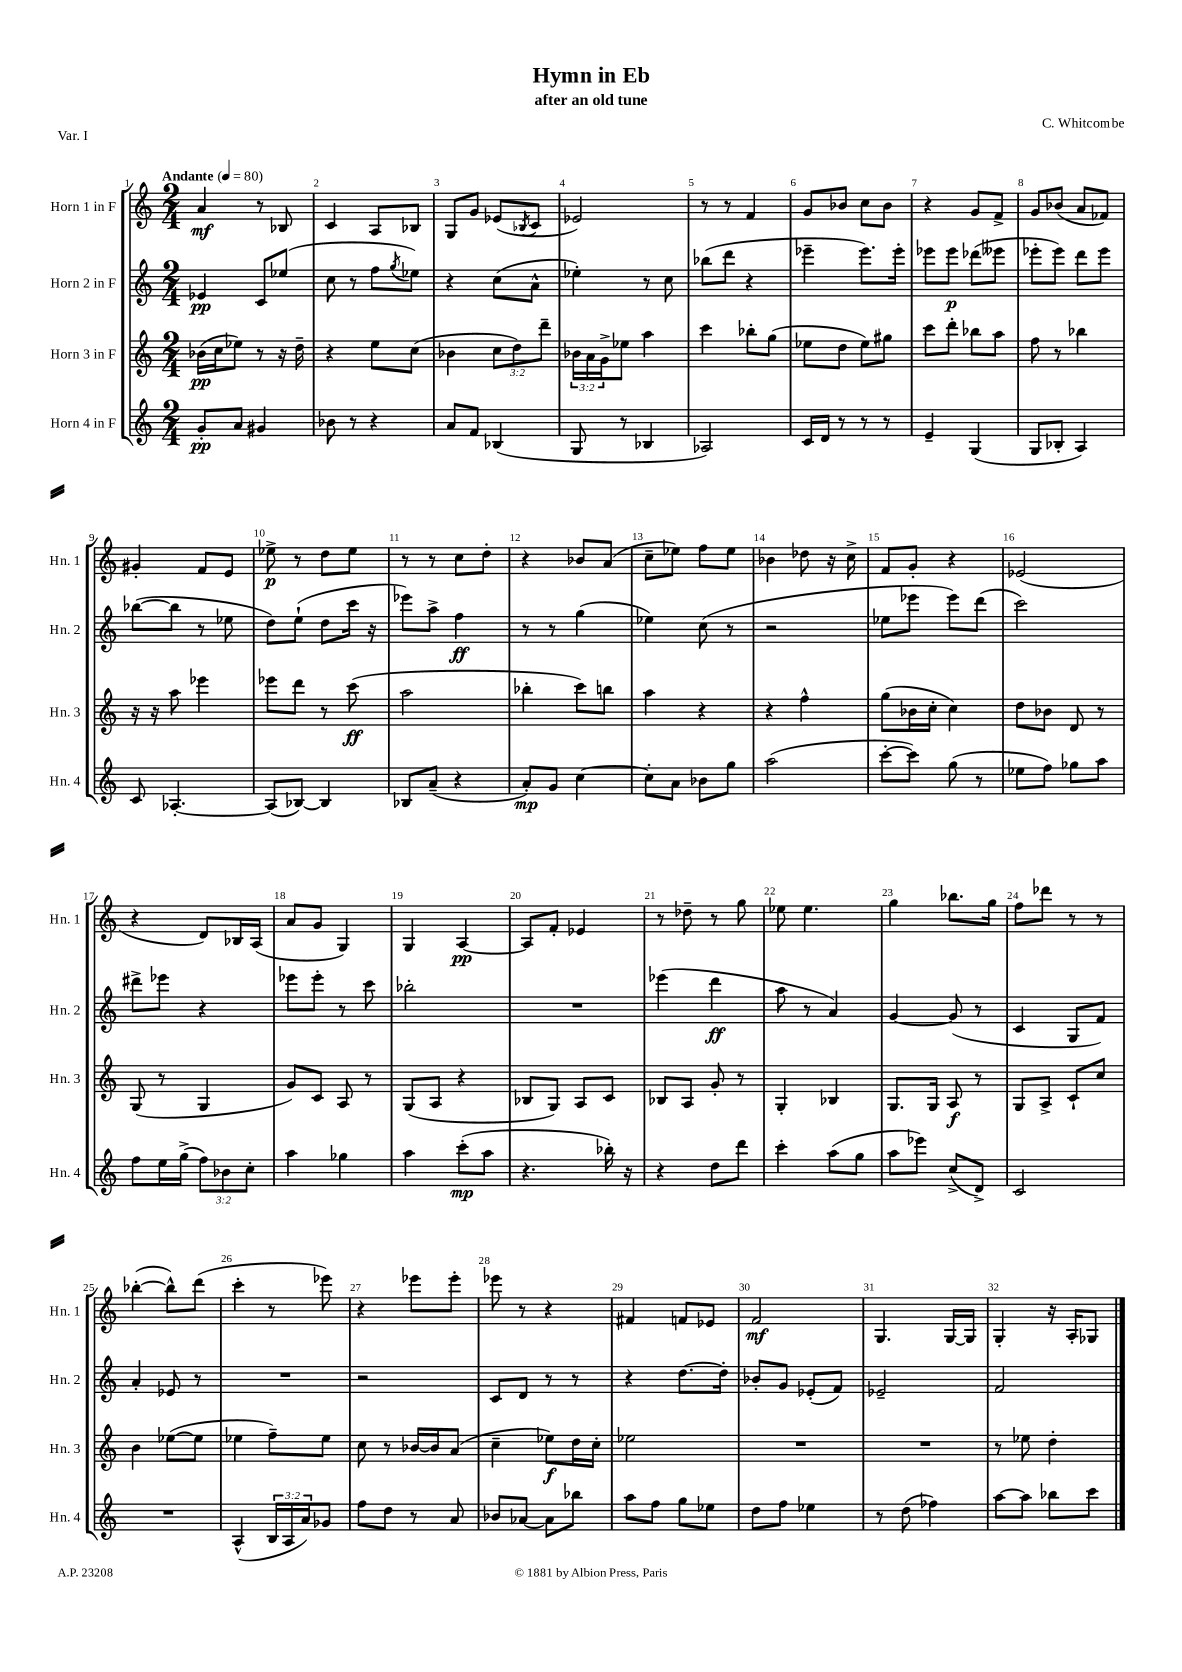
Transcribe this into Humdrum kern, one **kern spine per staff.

**kern	**kern	**kern	**kern
*staff4	*staff3	*staff2	*staff1
*clefG2	*clefG2	*clefG2	*clefG2
*k[]	*k[]	*k[]	*k[]
*M2/4	*M2/4	*M2/4	*M2/4
*MM80	*MM80	*MM80	*MM80
8g'	(16b-	4e-	4a
.	16cc	.	.
8a	8ee-)	.	.
4g#	8r	8c	8r
.	16r	(8ee-	8B-
.	16dd~	.	.
=	=	=	=
8b-	4r	8cc	4c
8r	.	8r	.
4r	8ee	8ff	8A
.	.	8qgg	.
.	(8cc	8ee-)	8B-
=	=	=	=
8a	4b-	4r	8G
8f	.	.	8g
(4B-	12cc	(8cc	(8e-
.	12dd)	.	.
.	.	.	8qB-
.	.	8a^^	8c
.	12ddd~	.	.
=	=	=	=
8G	24b-	4ee-')	2e-)
.	24a	.	.
.	24g^	.	.
8r	8ee-	.	.
4B-	4aa	8r	.
.	.	8cc	.
=	=	=	=
2A-)	4ccc	(8bb-	8r
.	.	8ddd	8r
.	8bb-'	4r	4f
.	(8gg	.	.
=	=	=	=
16c	8ee-	4eee-~	8g
16d	.	.	.
8r	8dd	.	8b-
8r	8ee-)	8.eee-)	8cc
8r	8gg#	.	8b-
.	.	16eee-'	.
=	=	=	=
4e~	8ccc	8eee-	4r
.	8ddd'	8eee-	.
(4G	8bb-	(8ddd-	8g
.	8aa	8eee--	8f^
=	=	=	=
8G	8ff	8eee-'	8g
8B-'	8r	8eee-)	(8b-
4A)	4bb-	8ddd	8a
.	.	8eee-	8f-)
=	=	=	=
8c	16r	([8bb-	4g#'
.	16r	.	.
[4.A-'	8aa	8bb-]	.
.	4eee-	8r	8f
.	.	8ee-	8e
=	=	=	=
(8A-]	8eee-	8dd)	8ee-^
[8B-)	8ddd	(8ee`	8r
4B-]	8r	8dd	8dd
.	(8ccc	16ccc	8ee-
.	.	16r	.
=	=	=	=
8B-	2aa	8eee-)	8r
(8a~	.	8aa^	8r
4r	.	4ff	8cc
.	.	.	8dd'
=	=	=	=
8a')	4bb-'	8r	4r
8g	.	8r	.
[4cc	8ccc)	(4gg	8b-
.	8bb	.	(8a
=	=	=	=
8cc']	4aa	4ee-)	8cc~
8a	.	.	8ee-)
8b-	4r	(8cc	8ff
8gg	.	8r	8ee-
=	=	=	=
(2aa	4r	2r	4b-
.	4ff^^	.	8dd-
.	.	.	16r
.	.	.	16cc^
=	=	=	=
[8ccc'	(8gg	8ee-	8f
8ccc])	16b-	8eee-	8g'
.	16cc'	.	.
(8gg	4cc)	8eee-)	4r
8r	.	(8ddd	.
=	=	=	=
8ee-	8dd	2ccc)	(2e-
8ff)	8b-	.	.
8gg-	8d	.	.
8aa	8r	.	.
=	=	=	=
8ff	(8G	8ddd#^	4r
16ee	8r	8eee-	.
(16gg^	.	.	.
12ff)	4G	4r	8d)
12b-	.	.	.
.	.	.	16B-
12cc'	.	.	.
.	.	.	(16A
=	=	=	=
4aa	8g)	8eee-	8a
.	8c	8eee-'	8g
4gg-	8A	8r	4G)
.	8r	8ccc	.
=	=	=	=
4aa	(8G	2bb-'	4G
.	8A	.	.
(8ccc'	4r	.	[4A
8aa	.	.	.
=	=	=	=
4.r	8B-	2r	8A]
.	8G)	.	8f'
.	8A	.	4e-
16bb-')	8c	.	.
16r	.	.	.
=	=	=	=
4r	8B-	(4eee-	8r
.	8A	.	8dd-~
8dd	8g'	4ddd	8r
8ddd	8r	.	8gg
=	=	=	=
4ccc'	4G'	8aa	8ee-
.	.	8r	4.ee-
(8aa	4B-	4a)	.
8gg	.	.	.
=	=	=	=
8aa	8.G	[4g	4gg
8eee-)	.	.	.
.	16G	.	.
(8cc^	8A	(8g]	8.bb-
8d^)	8r	8r	.
.	.	.	16gg
=	=	=	=
2c	8G	4c	8ff
.	8A^	.	8ddd-
.	8c`	8G	8r
.	8cc	8f)	8r
=	=	=	=
2r	4b	4a'	([4bb-'
.	([8ee-	8e-	8bb-^^])
.	8ee-]	8r	(8ddd
=	=	=	=
(4A^^	4ee-	2r	4ccc'
24B	8ff~)	.	8r
24A	.	.	.
24a)	.	.	.
8g-	8ee-	.	8eee-)
=	=	=	=
8ff	8cc	2r	4r
8dd	8r	.	.
8r	[16b-	.	8eee-
.	16b-]	.	.
8a	(8a	.	8eee-'
=	=	=	=
8b-	4cc~	8c	8eee-
[8a-	.	8d	8r
8a-]	8ee-)	8r	4r
8bb-	16dd	8r	.
.	16cc'	.	.
=	=	=	=
8aa	2ee-	4r	4f#
8ff	.	.	.
8gg	.	[8.dd	8f
8ee-	.	.	8e-
.	.	16dd']	.
=	=	=	=
8dd	2r	8b-'	2f
8ff	.	8g	.
4ee-	.	(8e-'	.
.	.	8f)	.
=	=	=	=
8r	2r	2e-~	4.G
(8dd	.	.	.
4ff-)	.	.	.
.	.	.	[16G
.	.	.	16G]
=	=	=	=
[8aa	8r	2f	4G'
8aa]	8ee-	.	.
8bb-	4dd'	.	16r
.	.	.	16A'
8ccc	.	.	8G-
==	==	==	==
*-	*-	*-	*-
